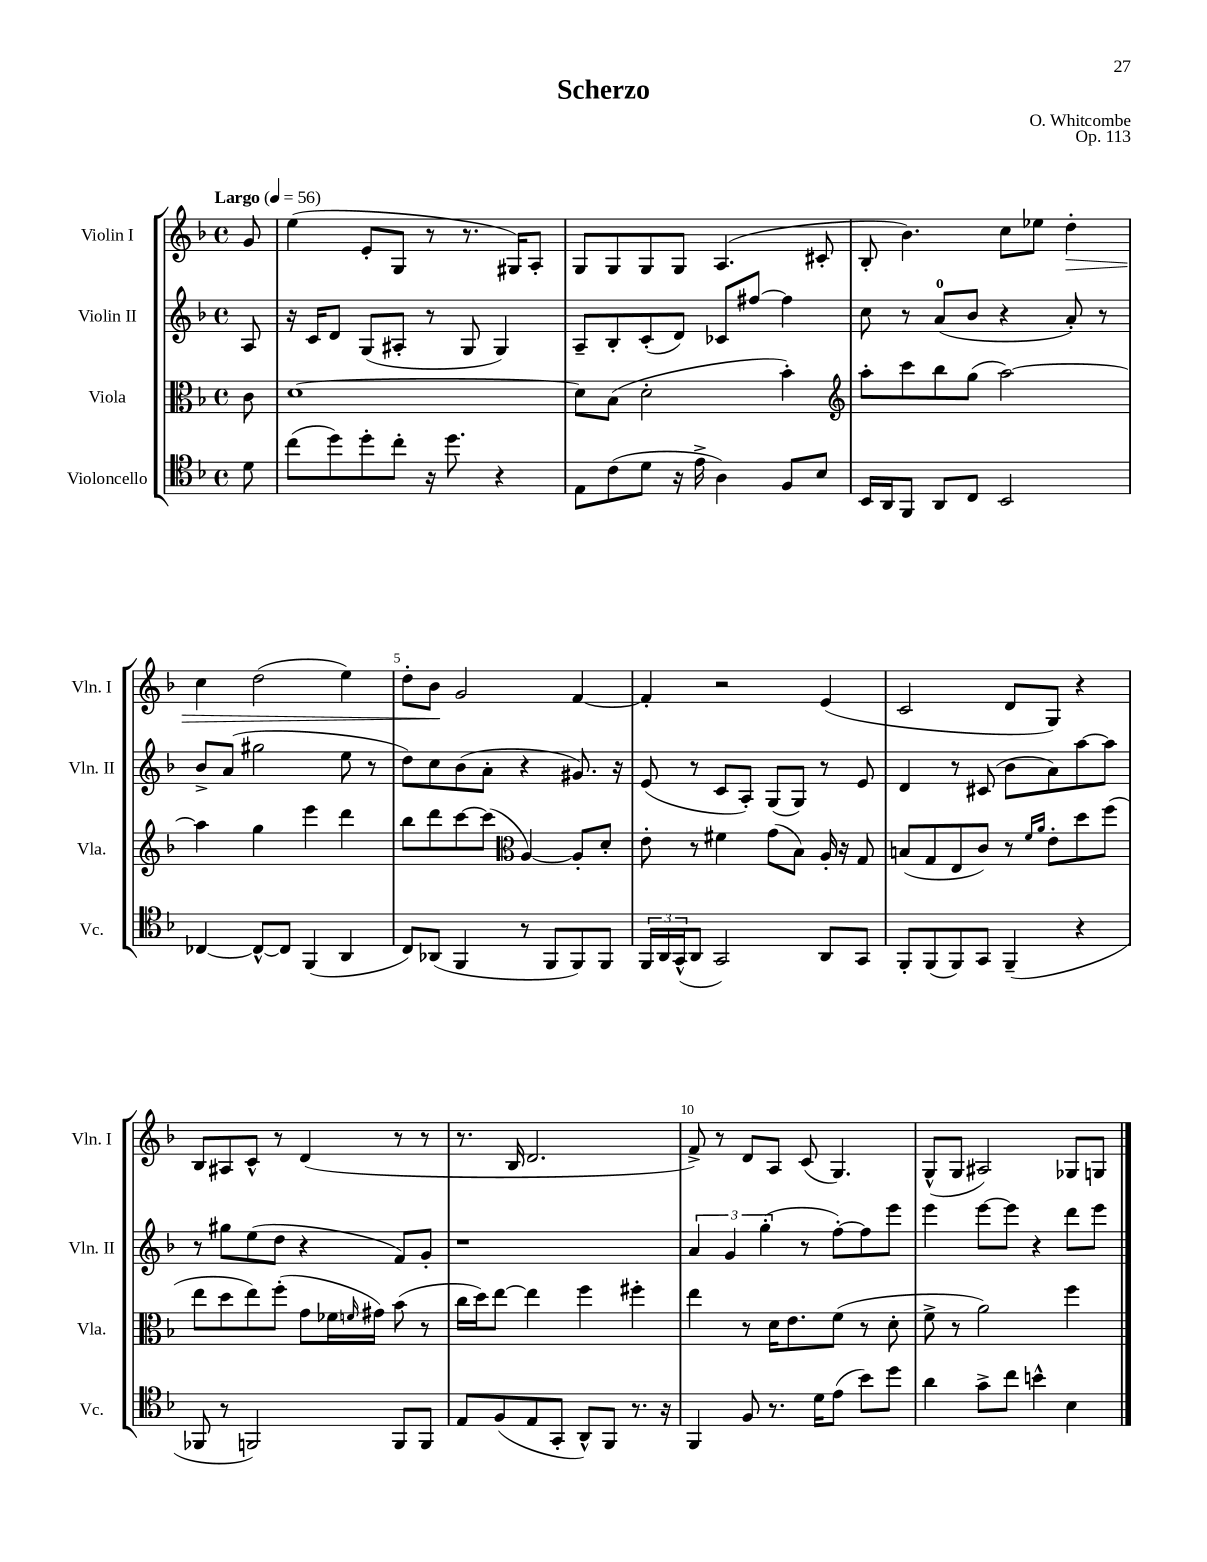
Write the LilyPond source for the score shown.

\header { title = "Scherzo" composer = "O. Whitcombe" opus = "Op. 113" }
<<
\new StaffGroup <<
\new Staff = "s0" \with { instrumentName = "Violin I" shortInstrumentName = "Vln. I" } {
    \clef treble \key f \major \defaultTimeSignature \time 4/4 \partial 8 \tempo "Largo" 4 = 56
    g'8 |
    e''4( e'8-. g8 r8 r8. gis16) a8-. |
    g8 g8 g8 g8 a4.( cis'8-. |
    bes8-. bes'4.) c''8 ees''8 d''4-.\> |
    c''4 d''2( e''4) |
    d''8-. bes'8\! g'2 f'4~ |
    f'4-. r2 e'4( |
    c'2 d'8 g8) r4 |
    bes8 ais8 c'8-^ r8 d'4( r8 r8 |
    r8. bes16 d'2. |
    f'8->) r8 d'8 a8 c'8( g4.) |
    g8-^( g8 ais2) ges8 g8 \bar "|." |
}
\new Staff = "s1" \with { instrumentName = "Violin II" shortInstrumentName = "Vln. II" } {
    \clef treble \key f \major \defaultTimeSignature \time 4/4 \partial 8
    a8 |
    r16 c'16 d'8 g8( ais8-. r8 g8 g4) |
    a8-- bes8-. c'8-.( d'8) ces'8 fis''8~ fis''4 |
    c''8 r8 a'8-0( bes'8 r4 a'8-.) r8 |
    bes'8-> a'8( gis''2 e''8 r8 |
    d''8) c''8 bes'8( a'8-. r4 gis'8.) r16 |
    e'8( r8 c'8 a8-.) g8( g8) r8 e'8 |
    d'4 r8 cis'8( bes'8 a'8) a''8~ a''8 |
    r8 gis''8 e''8( d''8 r4 f'8) g'8-. |
    r1 |
    \tuplet 3/2 { a'4 g'4 g''4-.( } r8 f''8~-.) f''8 e'''8 |
    e'''4 e'''8~ e'''8 r4 d'''8 e'''8 \bar "|." |
}
\new Staff = "s2" \with { instrumentName = "Viola" shortInstrumentName = "Vla." } {
    \clef alto \key f \major \defaultTimeSignature \time 4/4 \partial 8
    c'8 |
    d'1~ |
    d'8 bes8( d'2-. bes'4-.) |
    \clef treble a''8-. c'''8 bes''8 g''8( a''2~) |
    a''4 g''4 e'''4 d'''4 |
    bes''8 d'''8 c'''8~ c'''8( \clef alto a4~) a8-. d'8-. |
    e'8-. r8 fis'4 g'8( bes8) a16-. r16 g8 |
    b8( g8 e8 c'8) r8 \grace { f'16 a'16 } e'8-. d''8 f''8( |
    e''8 d''8 e''8) f''8-.( g'8 fes'16 \grace { f'16 } gis'16) bes'8( r8 |
    c''16 d''16) e''8~ e''4 f''4 fis''4-. |
    e''4 r8 d'16 e'8. f'8( r8 d'8-. |
    f'8-> r8 a'2) f''4 \bar "|." |
}
\new Staff = "s3" \with { instrumentName = "Violoncello" shortInstrumentName = "Vc." } {
    \clef tenor \key f \major \defaultTimeSignature \time 4/4 \partial 8
    d'8 |
    c''8( d''8) d''8-. c''8-. r16 d''8. r4 |
    e8 c'8( d'8 r16 e'16-> a4) f8 bes8 |
    bes,16 a,16 f,8 a,8 c8 bes,2 |
    ces4~ ces8~-^ ces8 f,4( a,4 |
    c8) aes,8( f,4 r8 f,8 f,8) f,8 |
    \tuplet 3/2 { f,16 a,16 g,16-^( } a,8 g,2) a,8 g,8 |
    f,8-. f,8( f,8) g,8 f,4--( r4 |
    fes,8 r8 f,2) f,8 f,8 |
    e8 f8( e8 g,8-. a,8-^) f,8 r8. r16 |
    f,4 f8 r8. d'16 e'8( bes'8) d''8 |
    a'4 g'8-> c''8 b'4-^ bes4 \bar "|." |
}
>>
>>
\layout { \context { \Score \override BarNumber.break-visibility = ##(#f #t #t) barNumberVisibility = #(every-nth-bar-number-visible 5) } }
